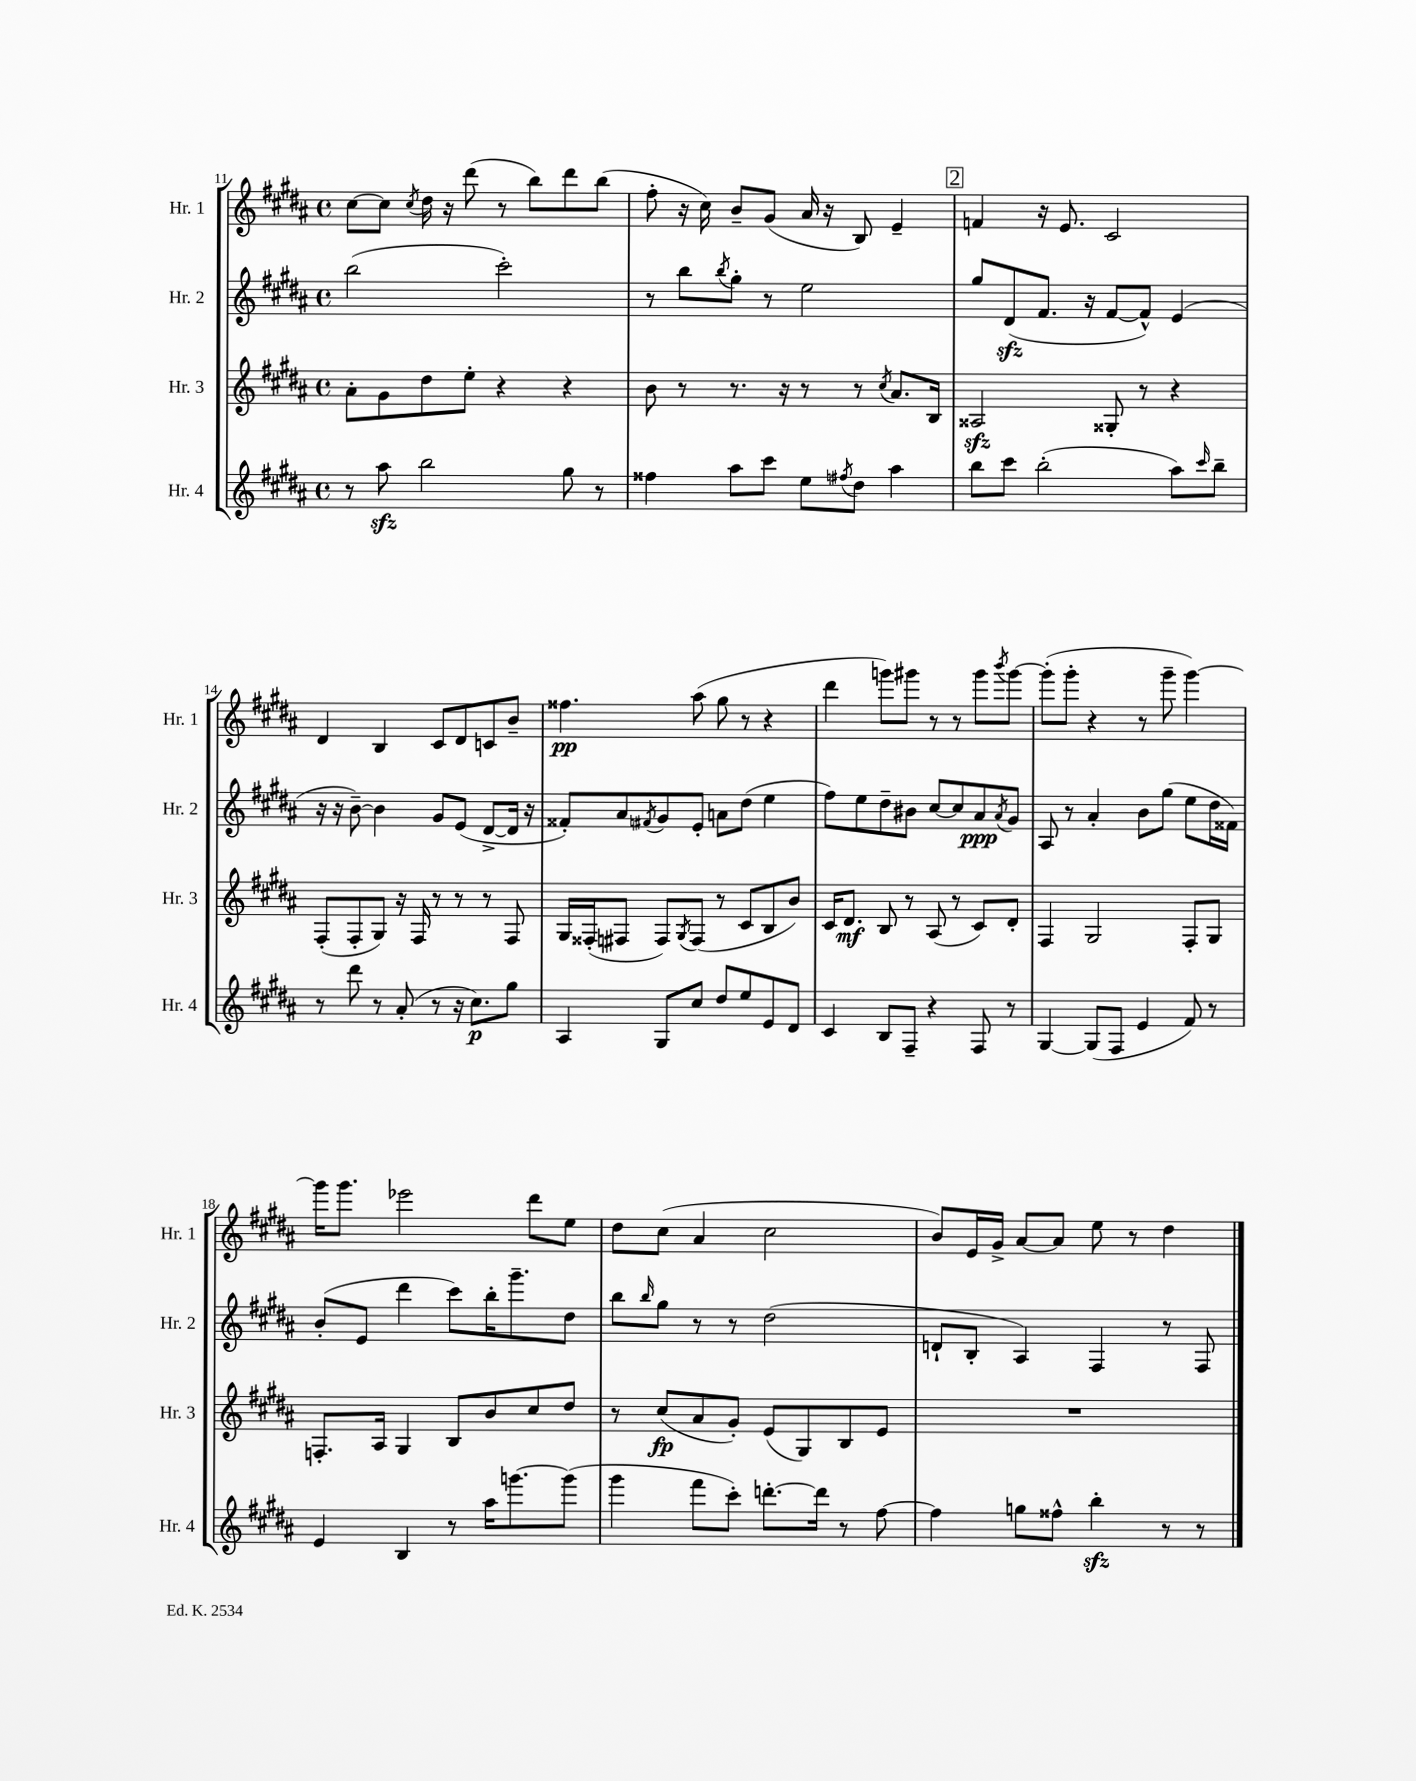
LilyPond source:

<<
\new StaffGroup <<
\new Staff = "s0" \with { instrumentName = "Hr. 1" shortInstrumentName = "Hr. 1" } {
    \clef treble \key b \major \defaultTimeSignature \time 4/4
    cis''8~ cis''8 \acciaccatura { cis''8 } dis''16 r16 dis'''8( r8 b''8) dis'''8 b''8( |
    fis''8-. r16 cis''16) b'8-- gis'8( ais'16 r16 b8) e'4-- |
    \mark \markup { \box "2" } f'4 r16 e'8. cis'2 |
    dis'4 b4 cis'8 dis'8 c'8 b'8-- |
    fisis''4.\pp ais''8( gis''8 r8 r4 |
    dis'''4 g'''8) gis'''8 r8 r8 gis'''8 \acciaccatura { b'''8 } gis'''8~ |
    gis'''8-.( gis'''8-. r4 r8 gis'''8-- gis'''4~) |
    gis'''16 gis'''8. ees'''2 dis'''8 e''8 |
    dis''8 cis''8( ais'4 cis''2 |
    b'8) e'16 gis'16-> ais'8~ ais'8 e''8 r8 dis''4 \bar "|." |
}
\new Staff = "s1" \with { instrumentName = "Hr. 2" shortInstrumentName = "Hr. 2" } {
    \clef treble \key b \major \defaultTimeSignature \time 4/4
    b''2( cis'''2-.) |
    r8 b''8 \acciaccatura { b''8 } gis''8-. r8 e''2 |
    \mark \markup { \box "2" } gis''8 dis'8\sfz( fis'8. r16 fis'8~ fis'8-^) e'4( |
    r16 r16 b'8~--) b'4 gis'8 e'8( dis'8~-> dis'16 r16 |
    fisis'8-.) ais'8 \acciaccatura { fis'8 } gis'8 e'8-. a'8 dis''8( e''4 |
    fis''8) e''8 dis''8-- bis'8 cis''8~ cis''8 ais'8\ppp \acciaccatura { ais'8 } gis'8 |
    ais8 r8 ais'4-. b'8 gis''8( e''8 dis''16 fisis'16) |
    b'8-.( e'8 dis'''4 cis'''8) b''16-. gis'''8.-- dis''8 |
    b''8 \grace { b''16 } gis''8 r8 r8 dis''2( |
    d'8-! b8-. ais4) fis4 r8 fis8 \bar "|." |
}
\new Staff = "s2" \with { instrumentName = "Hr. 3" shortInstrumentName = "Hr. 3" } {
    \clef treble \key b \major \defaultTimeSignature \time 4/4
    ais'8-. gis'8 dis''8 e''8-. r4 r4 |
    b'8 r8 r8. r16 r8 r8 \acciaccatura { cis''8 } ais'8. b16 |
    \mark \markup { \box "2" } aisis2\sfz gisis8-. r8 r4 |
    fis8-.( fis8-. gis8) r16 fis16 r8 r8 r8 fis8 |
    gis16 fisis16-.( fis8 fis8) \acciaccatura { gis8 } fis8( r8 cis'8 b8 b'8) |
    cis'16 dis'8.\mf b8 r8 ais8( r8 cis'8) dis'8-. |
    fis4 gis2 fis8-. gis8 |
    f8.-. ais16 gis4 b8 b'8 cis''8 dis''8 |
    r8 cis''8\fp( ais'8 gis'8-.) e'8( gis8) b8 e'8 |
    R1 \bar "|." |
}
\new Staff = "s3" \with { instrumentName = "Hr. 4" shortInstrumentName = "Hr. 4" } {
    \clef treble \key b \major \defaultTimeSignature \time 4/4
    r8 ais''8\sfz b''2 gis''8 r8 |
    fisis''4 ais''8 cis'''8 e''8 \acciaccatura { fis''8 } dis''8 ais''4 |
    \mark \markup { \box "2" } b''8 cis'''8 b''2-.( ais''8) \grace { cis'''16 } b''8-- |
    r8 dis'''8 r8 ais'8-.( r8 r16 cis''8.\p) gis''8 |
    ais4 gis8 cis''8 dis''8 e''8 e'8 dis'8 |
    cis'4 b8 fis8-- r4 fis8 r8 |
    gis4~ gis8( fis8 e'4 fis'8) r8 |
    e'4 b4 r8 ais''16 g'''8.~ g'''8( |
    gis'''4 fis'''8 cis'''8-.) d'''8.~-. d'''16 r8 fis''8~ |
    fis''4 g''8 fisis''8-^ b''4-.\sfz r8 r8 \bar "|." |
}
>>
>>
\layout { \context { \Score currentBarNumber = #11 } }
